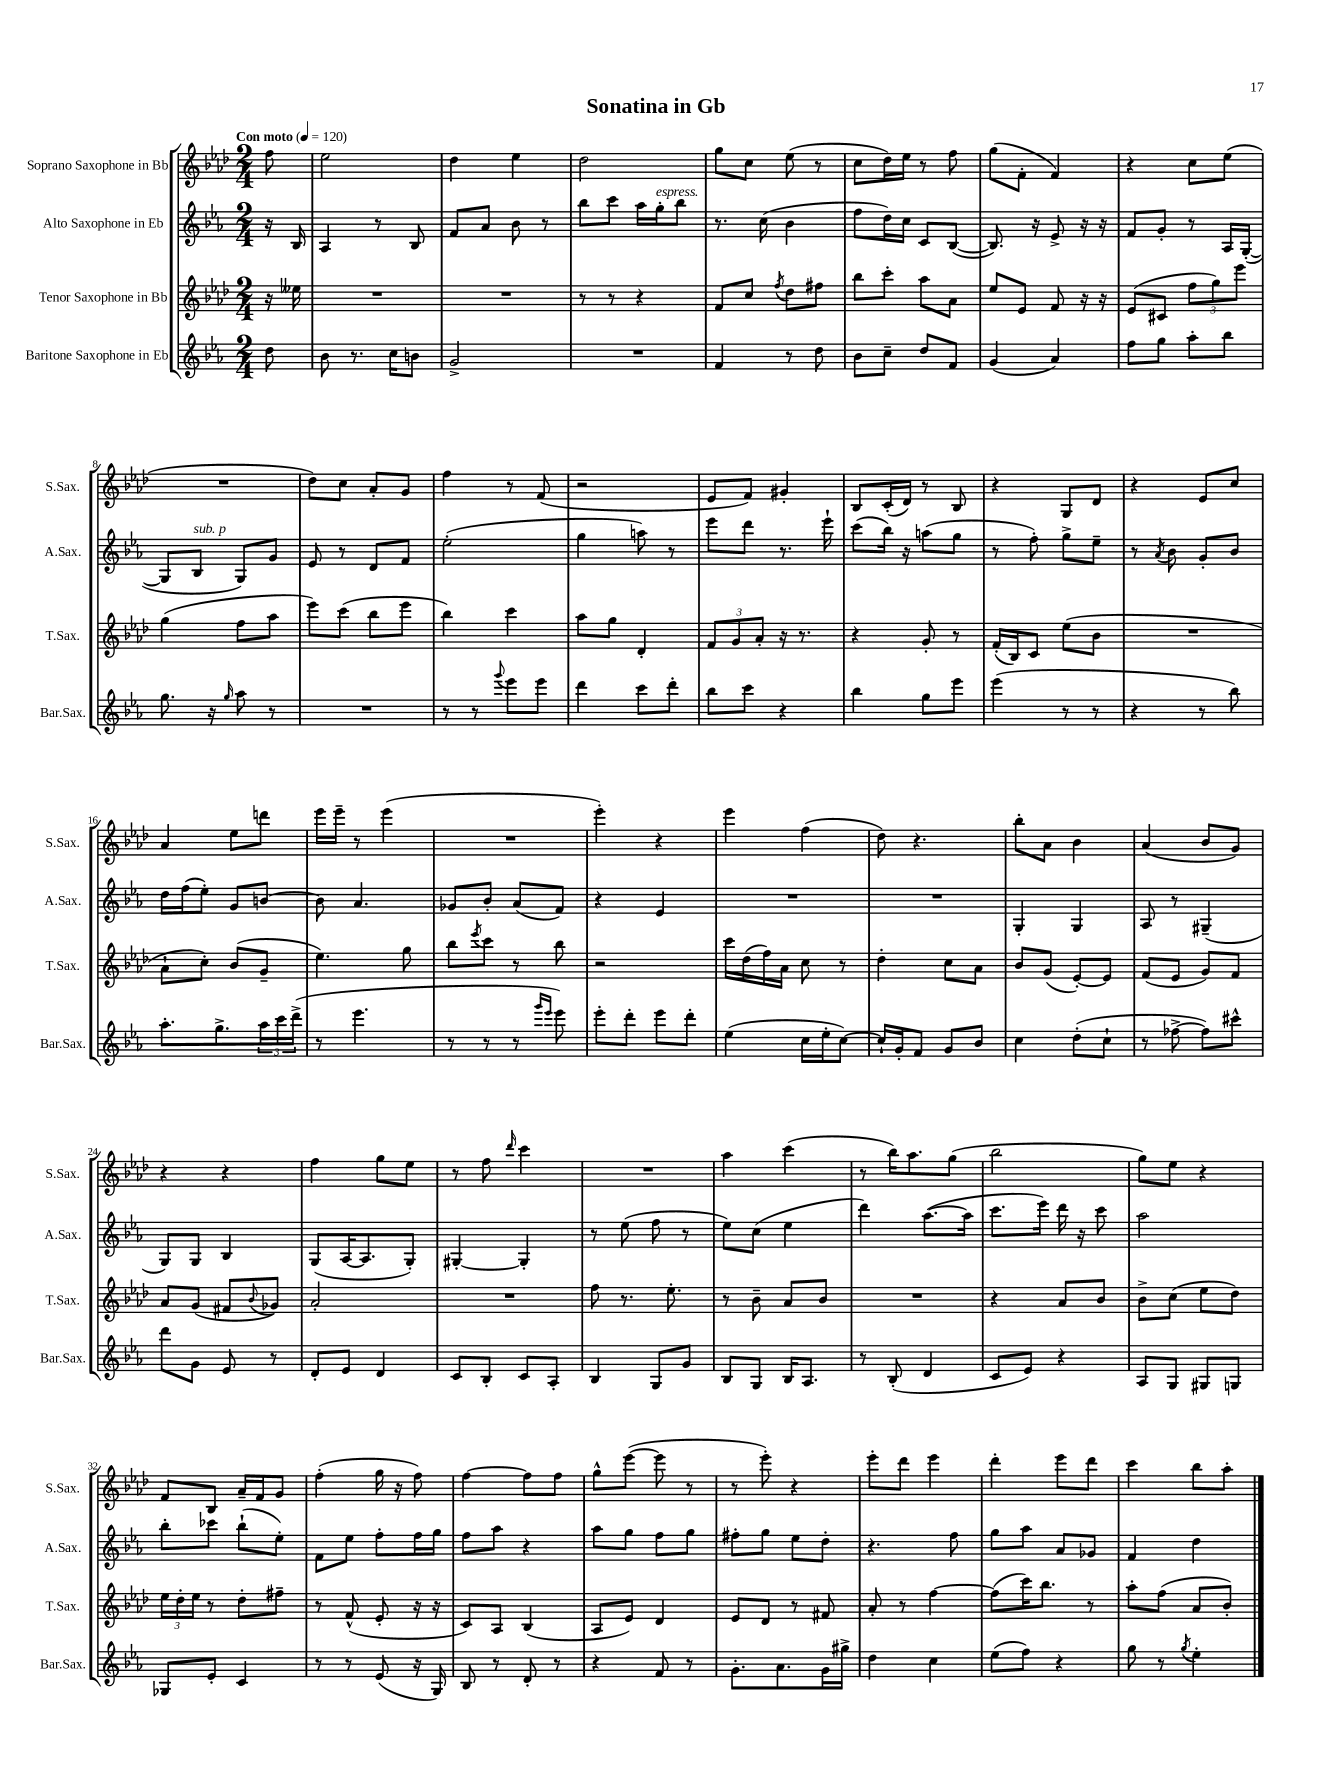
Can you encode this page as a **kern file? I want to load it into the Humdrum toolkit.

**kern	**kern	**kern	**kern
*part4	*part3	*part2	*part1
*staff4	*staff3	*staff2	*staff1
*I"Baritone Saxophone in Eb	*I"Tenor Saxophone in Bb	*I"Alto Saxophone in Eb	*I"Soprano Saxophone in Bb
*I'Bar.Sax.	*I'T.Sax.	*I'A.Sax.	*I'S.Sax.
*clefG2	*clefG2	*clefG2	*clefG2
*k[b-e-a-]	*k[b-e-a-d-]	*k[b-e-a-]	*k[b-e-a-d-]
*M2/4	*M2/4	*M2/4	*M2/4
*MM120	*MM120	*MM120	*MM120
=	=	=	=
!	!	!	!LO:TX:a:B:t=Con moto
8dd\	16r	16r	8ff\
.	16ee--X\	16B-/	.
=1	=1	=1	=1
8b-\	2r	4A-/	2ee-\
8.r	.	.	.
.	.	8r	.
16cc\KL	.	.	.
8bn\J	.	8B-/	.
=2	=2	=2	=2
2g^/	2r	8f/L	4dd-\
.	.	8a-/J	.
.	.	8b-\	4ee-\
.	.	8r	.
=3	=3	=3	=3
2r	8r	8bb-\L	2dd-\
.	8r	8ccc\J	.
.	4r	16aa-\LL	.
!	!	!LO:TX:a:i:t=espress.	!
.	.	16gg'\J	.
.	.	8bb-\J	.
=4	=4	=4	=4
4f/	8f/L	8.r	8gg\L
.	8cc/J	.	8cc\J
.	.	(16cc\	.
.	8qff/	.	.
8r	8dd-\L	4b-\	(8ee-\
8dd\	8ff#X\J	.	8r
=5	=5	=5	=5
8b-\L	8bb-\L	8ff\L	8cc\L
8cc~\J	8ccc'\J	16dd\L)	16dd-\L)
.	.	16cc\JJ	16ee-\JJ
8dd/L	8aa-\L	8c/L	8r
8f/J	8a-\J	([8B-/J	8ff\
=6	=6	=6	=6
(4g/	8ee-/L	8.B-/])	(8gg\L
.	8e-/J	.	8f'\J
.	.	16r	.
4a-/)	8f/	8e-^/	4f/)
.	16r	16r	.
.	16r	16r	.
=7	=7	=7	=7
8ff\L	(8e-/L	8f/L	4r
8gg\J	8c#X/J	8g'/J	.
8aa-'\L	12ff\L	8r	8cc\L
.	12gg\)	.	.
8bb-\J	.	16A-/LL	(8ee-\J
.	12eee-\J	.	.
.	.	([16G'/JJ	.
!!LO:LB:g=z
=8	=8	=8	=8
8.gg\	(4gg\	8G/L]	2r
!	!	!LO:TX:a:i:t=sub. p	!
.	.	8B-/J	.
16r	.	.	.
16qqgg/	.	.	.
8aa-\	8ff\L	8G/L)	.
8r	8aa-\J	8g/J	.
=9	=9	=9	=9
2r	8eee-\L)	8e-/	8dd-\L)
.	(8ccc\J	8r	8cc\J
.	8bb-\L	8d/L	8a-'/L
.	8eee-\J	8f/J	8g/J
=10	=10	=10	=10
8r	4bb-\)	(2ee-'\	4ff\
8r	.	.	.
8qqggg/	.	.	.
8eee-\L	4ccc\	.	8r
8eee-\J	.	.	(8f/
=11	=11	=11	=11
4ddd\	8aa-\L	4gg\	2r
.	8gg\J	.	.
8ccc\L	4d-'/	8aan\)	.
8ddd'\J	.	8r	.
=12	=12	=12	=12
8bb-\L	12f/L	8eee-\L	8e-/L
.	12g/	.	.
8ccc\J	.	8ddd\J	8f/J)
.	12a-'/J	.	.
4r	16r	8.r	4g#X'/
.	8.r	.	.
.	.	16eee-`\	.
=13	=13	=13	=13
4bb-\	4r	(8ccc\L	8B-/L
.	.	16bb-\Jk)	(16c'/L
.	.	16r	16d-/JJ)
8gg\L	8g'/	(8aan\L	8r
8eee-\J	8r	8gg\J	8B-/
=14	=14	=14	=14
(4eee-\	(16f'/LL	8r	4r
.	16B-/J)	.	.
.	8c/J	8ff'\)	.
8r	(8ee-\L	8gg^\L	8G/L
8r	8b-\J	8ee-~\J	8d-/J
=15	=15	=15	=15
4r	2r	8r	4r
.	.	8qa-/	.
.	.	8b-\	.
8r	.	8g'/L	8e-/L
8bb-\)	.	8b-/J	8cc/J
!!LO:LB:g=z
=16	=16	=16	=16
8.aa-'\L	8a-`\L	16dd\LL	4a-/
.	.	(16ff\J	.
.	8cc'\J)	8ee-'\J)	.
8.gg^\	.	.	.
.	(8b-/L	8g/L	8ee-\L
24aa-\L	8g~/J	[8bn/J	8dddn\J
24ccc\	.	.	.
(24ddd^\JJ	.	.	.
=17	=17	=17	=17
8r	4.ee-\)	8b\]	16eee-\LL
.	.	.	16eee-~\JJ
4.eee-\	.	4.a-/	8r
.	.	.	(4eee-\
.	8gg\	.	.
=18	=18	=18	=18
8r	8bb-\L	8g-X/L	2r
.	8qeee-/	.	.
8r	8ccc\J	8b-'/J	.
8r	8r	(8a-/L	.
16qqggg/LL	.	.	.
16qqeee-/JJ	.	.	.
8eee-\)	8bb-\	8f/J)	.
=19	=19	=19	=19
8eee-'\L	2r	4r	4eee-'\)
8ddd'\J	.	.	.
8eee-\L	.	4e-/	4r
8ddd'\J	.	.	.
=20	=20	=20	=20
(4ee-\	16ccc\LL	2r	4eee-\
.	(16dd-\	.	.
.	16ff\)	.	.
.	16a-\JJ	.	.
16cc\LL	8cc\	.	(4ff\
16ee-'\J	.	.	.
[8cc\J)	8r	.	.
=21	=21	=21	=21
16cc`/LL]	4dd-'\	2r	8dd-\)
16g'/J	.	.	.
8f/J	.	.	4.r
8g/L	8cc\L	.	.
8b-/J	8a-\J	.	.
=22	=22	=22	=22
4cc\	8b-/L	4G'/	8bb-'\L
.	(8g/J	.	8a-\J
(8dd'\L	[8e-'/L)	4G/	4b-\
8cc`\J	8e-/J]	.	.
=23	=23	=23	=23
8r	(8f/L	8A-/	(4a-/
[8ff-X^\	8e-/J	8r	.
8ff-\L])	8g/L)	(4G#X~/	8b-/L
8ccc#X^^\J	8f/J	.	8g/J)
!!LO:LB:g=z
=24	=24	=24	=24
8ddd\L	8a-/L	8G/L)	4r
8g\J	(8g/J	8G/J	.
8e-/	8f#X/L	4B-/	4r
.	8qqb-/	.	.
8r	8g-X/J)	.	.
=25	=25	=25	=25
8d'/L	2a-'/	(8G/L	4ff\
8e-/J	.	[16A-/K	.
.	.	8.A-/]	.
4d/	.	.	8gg\L
.	.	8G'/J)	8ee-\J
=26	=26	=26	=26
8c/L	2r	[4G#X'/	8r
8B-'/J	.	.	8ff\
.	.	.	16qqddd-/
8c/L	.	4G#'/]	4ccc\
8A-'/J	.	.	.
=27	=27	=27	=27
4B-/	8ff\	8r	2r
.	8.r	(8ee-\	.
8G/L	.	8ff\	.
.	8.ee-'\	.	.
8g/J	.	8r	.
=28	=28	=28	=28
8B-/L	8r	8ee-\L)	4aa-\
8G/J	8b-~\	(8cc\J	.
16B-/KL	8a-/L	4ee-\	(4ccc\
8.A-/J	.	.	.
.	8b-/J	.	.
=29	=29	=29	=29
8r	2r	4ddd\)	8r
(8B-'/	.	.	16bb-\KL)
.	.	.	8.aa-\
4d/	.	([8.aa-\L	.
.	.	.	(8gg\J
.	.	16aa-\Jk]	.
=30	=30	=30	=30
8c/L	4r	8.ccc\L	2bb-\
8e-/J)	.	.	.
.	.	16eee-\Jk)	.
4r	8a-/L	16ddd\	.
.	.	16r	.
.	8b-/J	8ccc\	.
=31	=31	=31	=31
8A-/L	8b-^\L	2aa-\	8gg\L)
8G/J	(8cc\J	.	8ee-\J
8G#X/L	8ee-\L	.	4r
8Gn/J	8dd-\J)	.	.
!!LO:LB:g=z
=32	=32	=32	=32
8G-X/L	24ee-\LL	8bb-'\L	8f/L
.	24dd-'\	.	.
.	24ee-\JJ	.	.
8e-'/J	8r	8ccc-X\J	8B-/J
4c/	8dd-'\L	(8bb-`\L	16a-~/LL
.	.	.	16f/J
.	8ff#X~\J	8ee-'\J)	8g/J
=33	=33	=33	=33
8r	8r	8f\L	(4ff'\
8r	(8f^^/	8ee-\J	.
(8e-/	8e-'/	8ff'\L	16gg\
.	.	.	16r
16r	16r	16ff\L	8ff\)
16G/)	16r	16gg\JJ	.
=34	=34	=34	=34
8B-/	8c/L)	8ff\L	[4ff\
8r	8A-/J	8aa-\J	.
8d'/	(4B-/	4r	8ff\L]
8r	.	.	8ff\J
=35	=35	=35	=35
4r	8A-/L	8aa-\L	8gg^^\L
.	8e-/J)	8gg\J	([8eee-\J
8f/	4d-/	8ff\L	8eee-\]
8r	.	8gg\J	8r
=36	=36	=36	=36
8.g'\L	8e-/L	8ff#X'\L	8r
.	8d-/J	8gg\J	8eee-'\)
8.a-\	.	.	.
.	8r	8ee-\L	4r
16g\L	8f#X/	8dd'\J	.
16gg#X^\JJ	.	.	.
=37	=37	=37	=37
4dd\	8a-'/	4.r	8eee-'\L
.	8r	.	8ddd-\J
4cc\	[4ff\	.	4eee-\
.	.	8ff\	.
=38	=38	=38	=38
(8ee-\L	(8ff\L]	8gg\L	4ddd-'\
8ff\J)	16ccc\K)	8aa-\J	.
.	8.bb-\J	.	.
4r	.	8a-/L	8eee-\L
.	8r	8g-X/J	8ddd-\J
=39	=39	=39	=39
8gg\	8aa-'\L	4f/	4ccc\
8r	(8ff\J	.	.
8qgg/	.	.	.
4ee-'\	8a-/L	4dd\	8bb-\L
.	8b-'/J)	.	8aa-'\J
==	==	==	==
*-	*-	*-	*-
